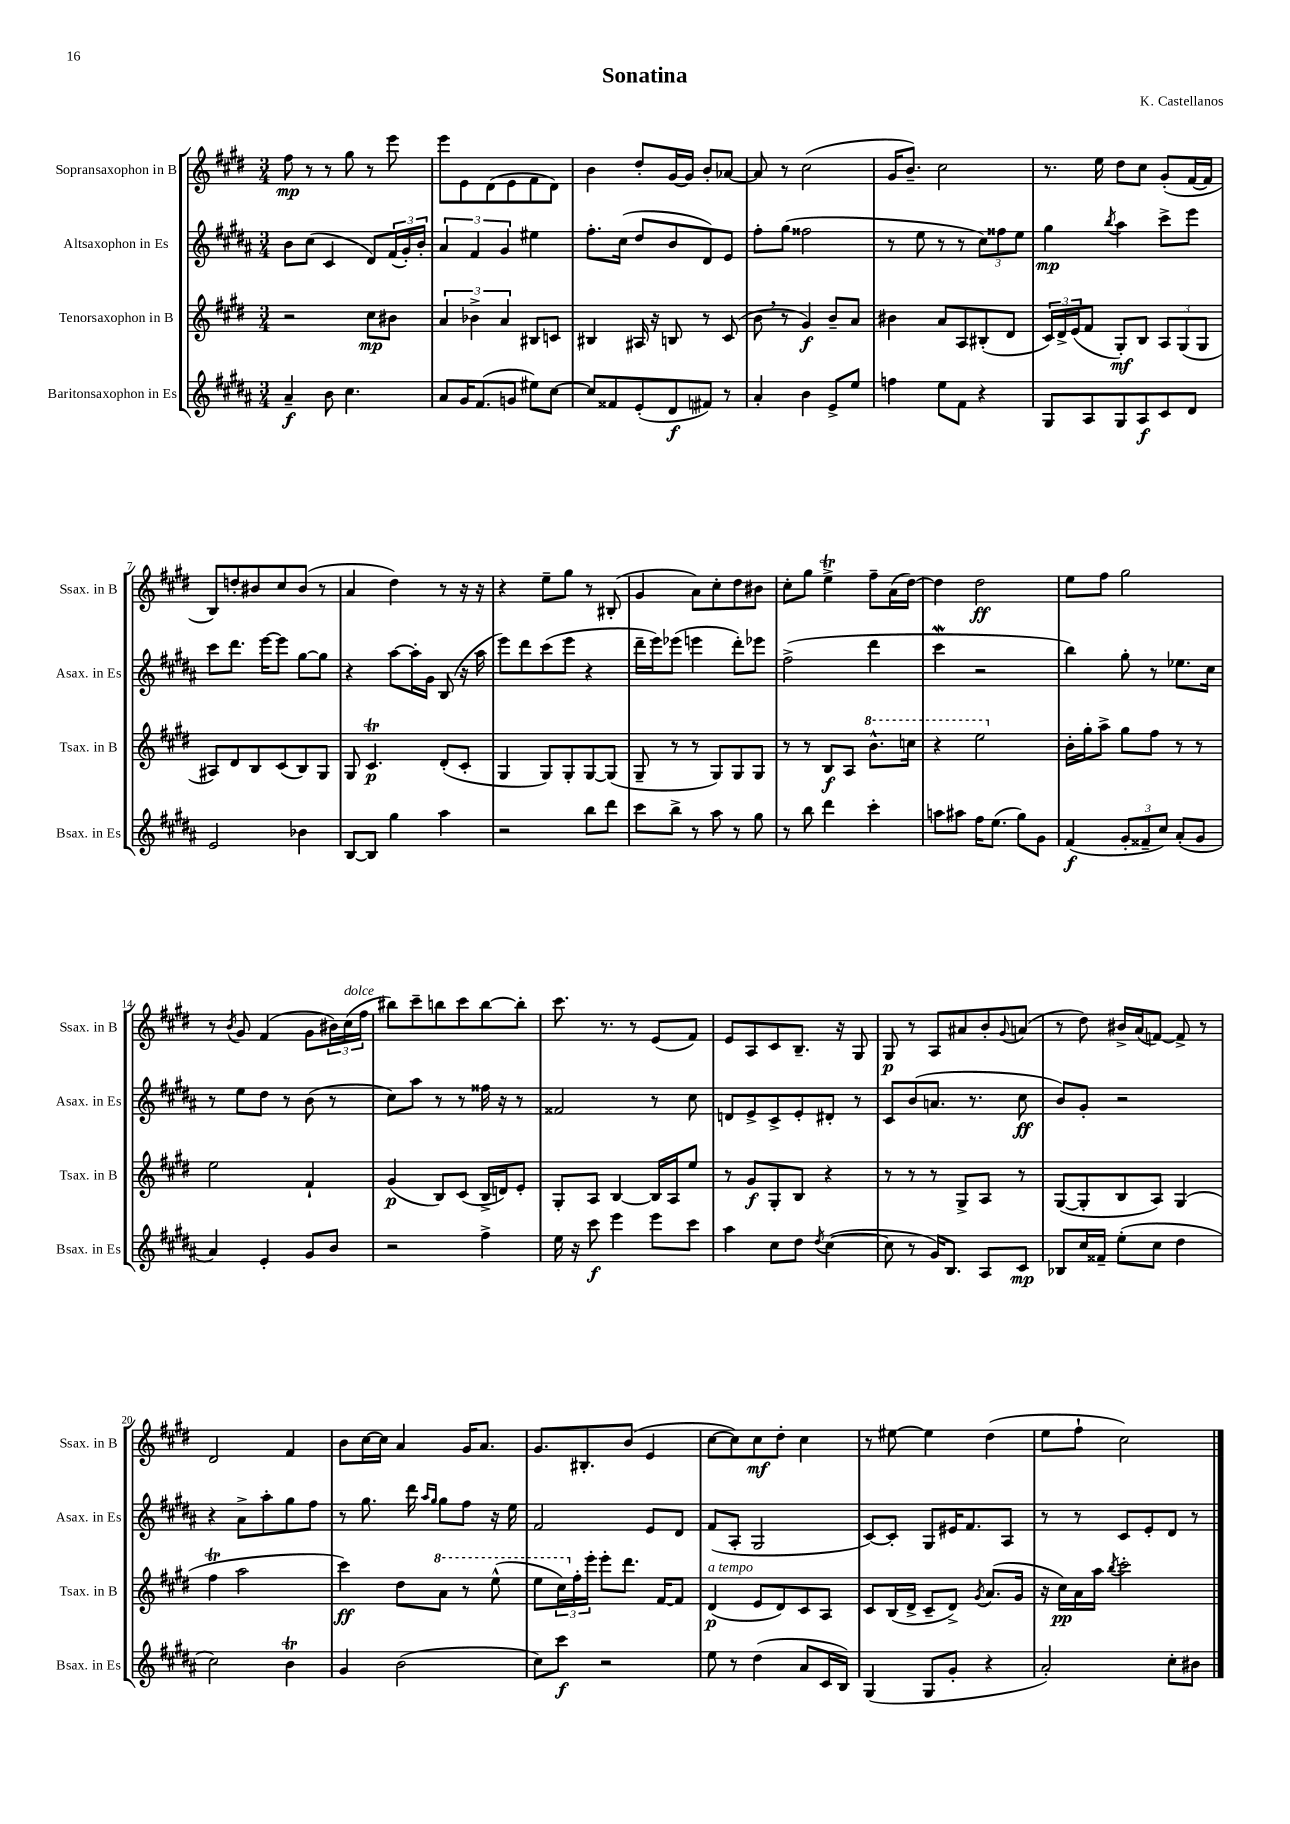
\header { title = "Sonatina" composer = "K. Castellanos" }
<<
\new StaffGroup <<
\new Staff = "s0" \with { instrumentName = "Sopransaxophon in B" shortInstrumentName = "Ssax. in B" } {
    \clef treble \key e \major \numericTimeSignature \time 3/4
    fis''8\mp r8 r8 gis''8 r8 e'''8 |
    e'''8 e'8 dis'8( e'8 fis'8 dis'8) |
    b'4 dis''8-. gis'16~ gis'16 b'8-. aes'8~ |
    aes'8 r8 cis''2( |
    gis'16 b'8.--) cis''2 |
    r8. e''16 dis''8 cis''8 gis'8-.( fis'16~ fis'16 |
    b8) d''8-. bis'8 cis''8 bis'8( r8 |
    a'4 dis''4) r8 r16 r16 |
    r4 e''8-- gis''8 r8 bis8-.( |
    gis'4 a'8) cis''8-. dis''8 bis'8 |
    cis''8-. gis''8 e''4->\trill fis''8-- a'16( dis''16~) |
    dis''4 dis''2\ff |
    e''8 fis''8 gis''2 |
    r8 \acciaccatura { b'8 } gis'8 fis'4( gis'8 \tuplet 3/2 { bis'16) cis''16^\markup { \italic "dolce" }( fis''16 } |
    bis''8) cis'''8-- b''8 cis'''8 b''8~ b''8-. |
    cis'''8. r8. r8 e'8( fis'8) |
    e'8 a8 cis'8 b8.-- r16 gis8 |
    gis8\p r8 a8 ais'8 b'8-. \appoggiatura { gis'8 } a'8( |
    r8 dis''8) bis'16-> a'16( f'8~) f'8-> r8 |
    dis'2 fis'4 |
    b'8 cis''16~ cis''16 a'4 gis'16 a'8. |
    gis'8. bis8.-. b'8( e'4 |
    cis''8~ cis''8) cis''8\mf dis''8-. cis''4 |
    r8 eis''8~ eis''4 dis''4( |
    e''8 fis''8-! cis''2) \bar "|." |
}
\new Staff = "s1" \with { instrumentName = "Altsaxophon in Es" shortInstrumentName = "Asax. in Es" } {
    \clef treble \key b \major \numericTimeSignature \time 3/4
    b'8 cis''8( cis'4 dis'8) \tuplet 3/2 { fis'16( gis'16-.) b'16-. } |
    \tuplet 3/2 { ais'4 fis'4 gis'4 } eis''4 |
    fis''8.-. cis''16( dis''8 b'8 dis'8) e'8 |
    fis''8-. gis''8( fisis''2 |
    r8 e''8 r8 r8 \tuplet 3/2 { cis''8) fisis''8 e''8 } |
    gis''4\mp \acciaccatura { b''8 } ais''4 cis'''8-> e'''8 |
    cis'''8 dis'''8. e'''16~ e'''8 gis''8~ gis''8 |
    r4 ais''8~ ais''16-. gis'16 b8( r16 ais''16 |
    e'''8) dis'''8 cis'''8( e'''8 r4 |
    dis'''16-- e'''16) ees'''8( e'''4 dis'''8-.) ees'''8 |
    fis''2->( dis'''4 |
    cis'''4\mordent r2 |
    b''4) gis''8-. r8 ees''8. cis''16 |
    r8 e''8 dis''8 r8 b'8( r8 |
    cis''8) ais''8 r8 r8 fisis''16 r16 r8 |
    fisis'2 r8 cis''8 |
    d'8 e'8-> cis'8-> e'8-. dis'8-. r8 |
    cis'8 b'8( a'8. r8. cis''8\ff |
    b'8) gis'8-. r2 |
    r4 ais'8-> ais''8-. gis''8 fis''8 |
    r8 gis''8. dis'''16 \grace { ais''16 gis''16 } gis''8 fis''8 r16 e''16 |
    fis'2 e'8 dis'8 |
    fis'8( ais8-. gis2 |
    cis'8~) cis'8-. gis8 eis'16 fis'8. ais8 |
    r8 r8 cis'8 e'8-. dis'8 r8 \bar "|." |
}
\new Staff = "s2" \with { instrumentName = "Tenorsaxophon in B" shortInstrumentName = "Tsax. in B" } {
    \clef treble \key e \major \numericTimeSignature \time 3/4
    r2 cis''8\mp bis'8 |
    \tuplet 3/2 { a'4 bes'4-> a'4 } bis8 c'8 |
    bis4 ais16 r16 b8 r8 cis'8( |
    b'8 \breathe r8 gis'4\f) b'8-- a'8 |
    bis'4 a'8 a8 bis8-.( dis'8 |
    \tuplet 3/2 { cis'16) dis'16-> e'16( } fis'8 gis8-.\mf) b8 \tuplet 3/2 { a8 gis8( gis8 } |
    ais8) dis'8 b8 cis'8( b8) gis8 |
    gis8 cis'4.\trill\p dis'8-.( cis'8-. |
    gis4 gis8) gis8-. gis8~ gis8( |
    gis8-- r8 r8 gis8) gis8 gis8 |
    r8 r8 b8\f a8 \ottava #1 b''8.-^ c'''16 |
    r4 e'''2 \ottava #0 |
    b'16-. gis''16-. a''8-> gis''8 fis''8 r8 r8 |
    e''2 fis'4-! |
    gis'4\p( b8) cis'8( b16-> d'16) e'8-. |
    gis8-. a8 b4~ b16 a16 e''8 |
    r8 gis'8\f gis8-. b8 r4 |
    r8 r8 r8 gis8-> a8 r8 |
    gis8~( gis8-. b8 a8) gis4( |
    fis''4\trill a''2 |
    cis'''4\ff) dis''8 \ottava #1 a''8 r8 e'''8-^( |
    e'''8 \tuplet 3/2 { cis'''16) \ottava #0 fis''16-. e'''16-. } e'''8-. dis'''8. fis'16~ fis'8 |
    dis'4\p^\markup { \italic "a tempo" }( e'8 dis'8) cis'8 a8 |
    cis'8 b16( dis'16-> cis'8-- dis'8->) \acciaccatura { gis'8 } a'8.( gis'16 |
    r16 cis''16\pp) a'16 a''16 \acciaccatura { b''8 } cis'''2-. \bar "|." |
}
\new Staff = "s3" \with { instrumentName = "Baritonsaxophon in Es" shortInstrumentName = "Bsax. in Es" } {
    \clef treble \key b \major \numericTimeSignature \time 3/4
    ais'4--\f b'8 cis''4. |
    ais'8 gis'16 fis'8.( g'8 eis''8) cis''8~ |
    cis''8 fisis'8 e'8-.( dis'8\f fis'8) r8 |
    ais'4-. b'4 e'8-> e''8 |
    f''4 e''8 fis'8 r4 |
    gis8 ais8 gis8 ais8\f cis'8 dis'8 |
    e'2 bes'4 |
    b8~ b8 gis''4 ais''4 |
    r2 b''8 dis'''8 |
    cis'''8 b''8-> r8 ais''8 r8 gis''8 |
    r8 b''8 dis'''4 cis'''4-. |
    a''8 ais''8 fis''16 e''8.( gis''8) gis'8 |
    fis'4\f( \tuplet 3/2 { gis'8-. fisis'8-- cis''8) } ais'8-.( gis'8 |
    ais'4) e'4-. gis'8 b'8 |
    r2 fis''4-> |
    e''16 r16 cis'''8\f e'''4 e'''8 cis'''8 |
    ais''4 cis''8 dis''8 \acciaccatura { dis''8 } cis''4~( |
    cis''8 r8 gis'16) b8. ais8 cis'8\mp |
    bes8 cis''16 fisis'16-- e''8-.( cis''8 dis''4 |
    cis''2) b'4\trill |
    gis'4 b'2( |
    cis''8) cis'''8\f r2 |
    e''8 r8 dis''4( ais'8 cis'16 b16) |
    gis4( gis8 gis'8-. r4 |
    ais'2-.) cis''8-. bis'8 \bar "|." |
}
>>
>>
